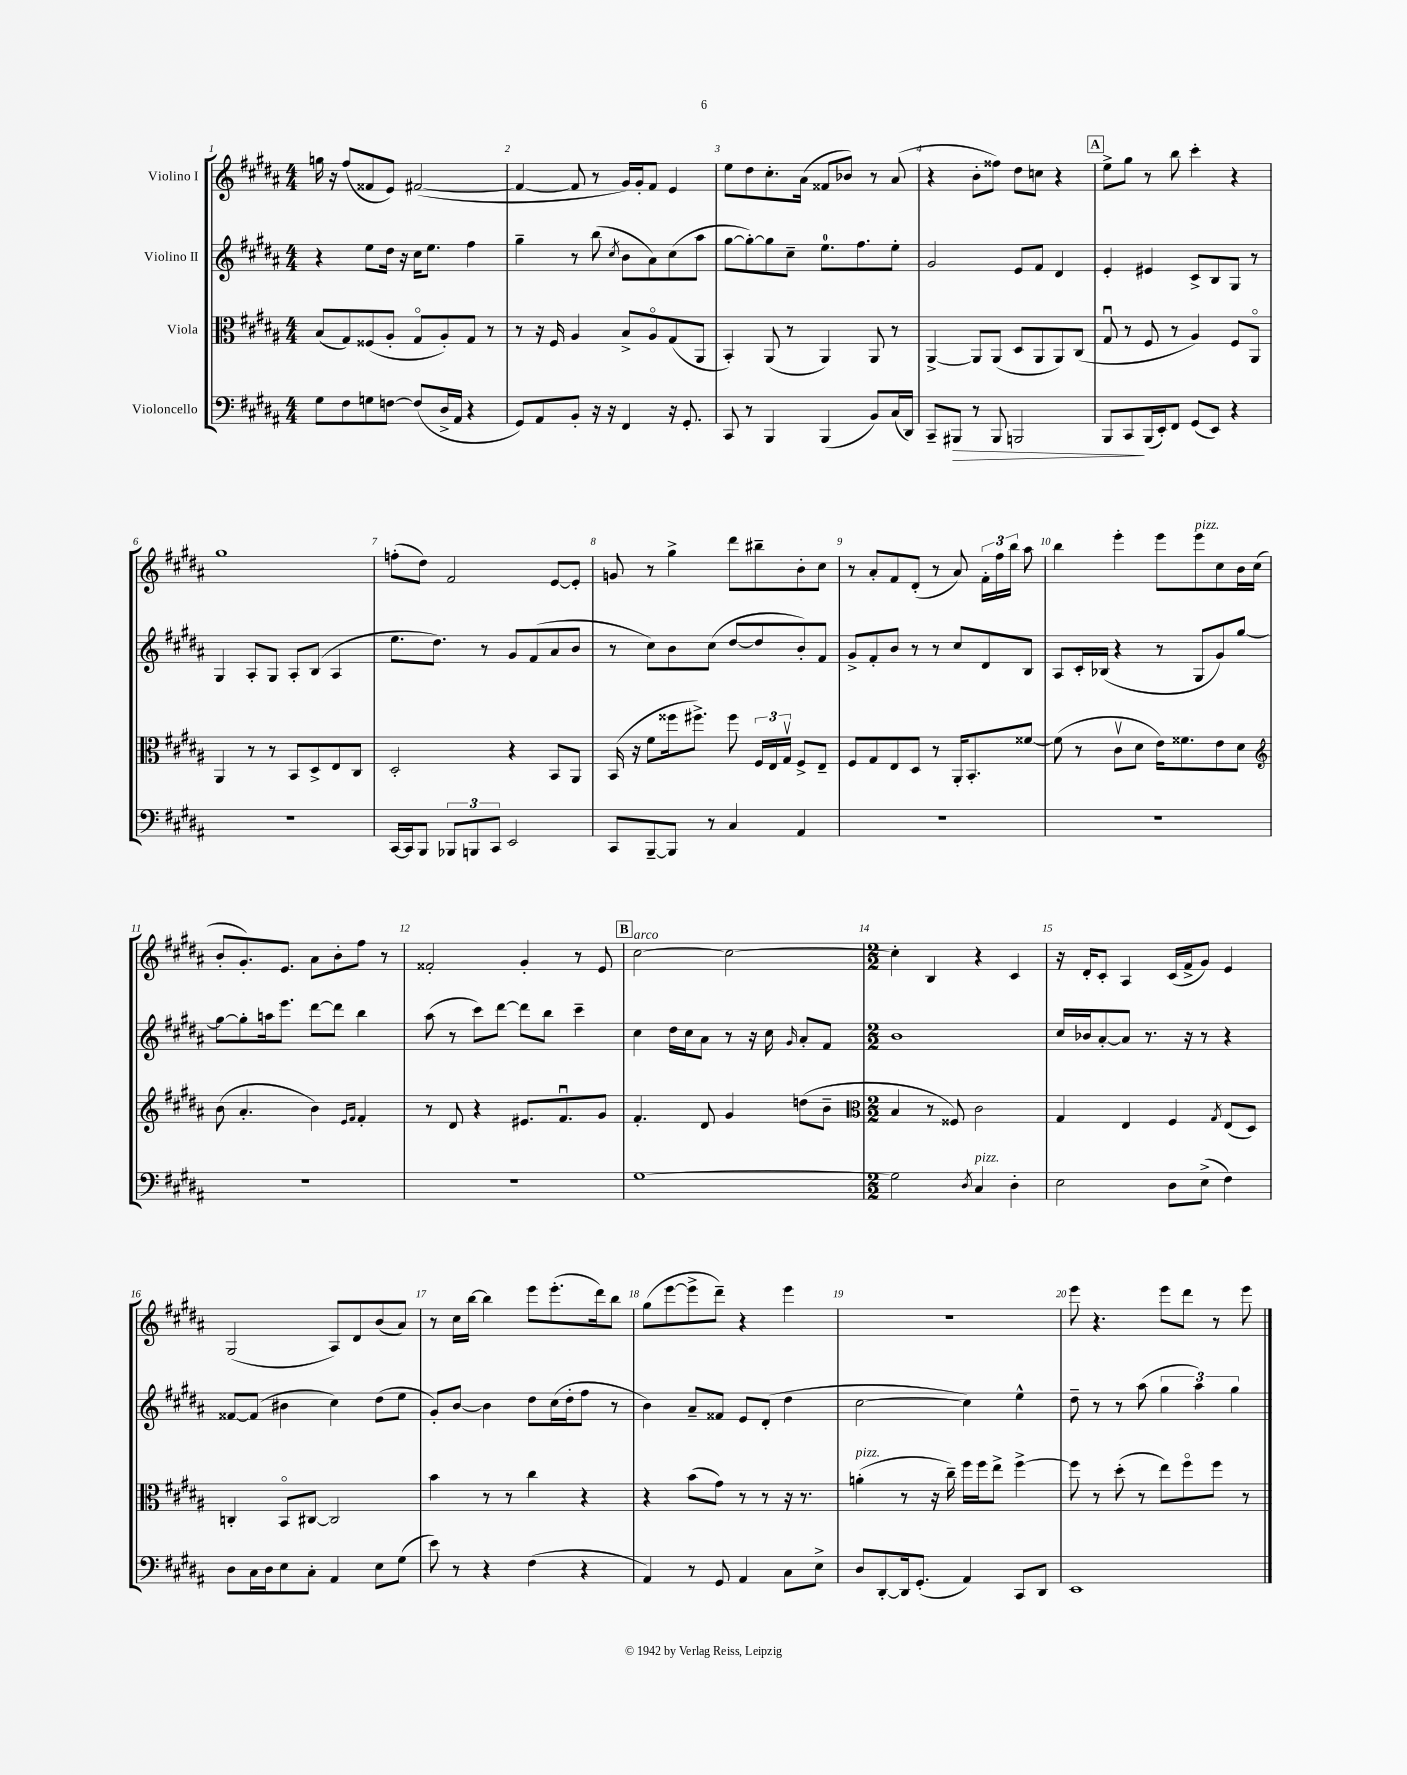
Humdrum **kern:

**kern	**kern	**kern	**kern
*staff4	*staff3	*staff2	*staff1
*clefF4	*clefC3	*clefG2	*clefG2
*k[f#c#g#d#a#]	*k[f#c#g#d#a#]	*k[f#c#g#d#a#]	*k[f#c#g#d#a#]
*M4/4	*M4/4	*M4/4	*M4/4
8G#	(8B	4r	16gg
.	.	.	16r
8F#	8G#)	.	(8ff#
8G	(8F##	8ee	8f##
[8F	8A#'	16dd#	8e)
.	.	16r	.
(8F]	8G#o	16cc#	([2f#
.	.	8.ee	.
16D#^	8A#')	.	.
16AA#	.	.	.
4r	8G#	4ff#	.
.	8r	.	.
=	=	=	=
8GG#)	8r	4gg#~	4f#_
8AA#	16r	.	.
.	16F#	.	.
8BB'	4A#	8r	8f#]
16r	.	(8bb	8r
16r	.	.	.
.	.	8qcc#	.
4FF#	8B^	8b	16g#)
.	.	.	16g#'
.	8A#o	8a#)	8f#
16r	(8G#	(8cc#	4e
8.GG#'	.	.	.
.	8AA#	8aa#	.
=	=	=	=
8CC#	4BB')	[8gg#	8ee
8r	.	8gg#'_)	8dd#
4BBB	(8AA#	8gg#]	8.cc#'
.	8r	8cc#~	.
.	.	.	(16a#
(4BBB	4AA#)	8.ee	8f##
.	.	.	8b-)
.	.	8.ff#	.
8BB)	8AA#	.	8r
(16C#	8r	8ee'	(8a#
16DD#)	.	.	.
=	=	=	=
8CC#~	[4AA#^	2g#	4r
8BBB#	.	.	.
8r	8AA#]	.	8b'
8BBB#	(8AA#	.	8ff##)
2BBB	8D#	8e	8dd#
.	8AA#	8f#	8cc
.	8AA#)	4d#	4r
.	(8C#	.	.
=	=	=	=
8BBB	8G#u	4e'	8ee^
8CC#	8r	.	8gg#
(16BBB	8F#	4e#	8r
16EE')	.	.	.
8FF#	8r	.	8bb
(8GG#	4A#)	8c#^	4ccc#'
8EE)	.	8B	.
4r	8F#	8G#	4r
.	8AA#o	8r	.
=	=	=	=
1r	4AA#	4G#	1gg#
.	8r	8A#'	.
.	8r	8G#	.
.	8BB	8A#'	.
.	8D#^	(8B	.
.	8E	4A#	.
.	8C#	.	.
=	=	=	=
[16CC#	2D#'	8.ee	(8ff'
16CC#]	.	.	.
8BBB	.	.	8dd#)
.	.	8.dd#)	.
12BBB-	.	.	2f#
12BBB	.	.	.
.	.	8r	.
12CC#	.	.	.
2EE	4r	8g#	.
.	.	(8f#	.
.	8BB	8a#	[8e
.	8AA#	8b	8e']
=	=	=	=
8CC#	(16BB	8r	8g
.	16r	.	.
[8BBB~	8f#	8cc#)	8r
8BBB]	16ff##	8b	4gg#^
.	8.ff#^)	.	.
8r	.	(8cc#	.
4C#	8ff#	[8dd#	8ddd#
.	24F#	8dd#]	8bb#~
.	24E	.	.
.	24G#v	.	.
4AA#	8F#^	8b')	8b'
.	8E~	8f#	8cc#
=	=	=	=
1r	8F#	8g#^	8r
.	8G#	8f#'	8a#'
.	8E	8b	8f#
.	8D#	8r	(8d#'
.	8r	8r	8r
.	16AA#'	8cc#	8a#)
.	8.BB'	.	.
.	.	8d#	24f#'
.	.	.	24ff#
.	.	.	24bb
.	[8f##	8B	8aa#
=	=	=	=
1r	(8f##]	8A#	4bb
.	8r	16c#'	.
.	.	(16B-	.
.	8c#v	4r	4eee'
.	8d#	.	.
.	16e)	8r	8eee
.	8.f##	.	.
.	.	8G#	8eee
.	8e	8g#)	8cc#
.	8d#	[8gg#	16b
.	.	.	(16cc#
=	=	=	=
*	*clefG2	*	*
1r	(8b	8gg#_	8b'
.	4.a#'	8gg#']	8.g#')
.	.	16aa	.
.	.	8.eee	8.e
.	4b)	[8ddd#	8a#
.	.	8ddd#]	8b'
.	16qqe	.	.
.	16qqf#	.	.
.	4f#'	4bb	8ff#
.	.	.	8r
=	=	=	=
1r	8r	(8aa#	2f##'
.	8d#	8r	.
.	4r	8ccc#)	.
.	.	[8ddd#	.
.	8.e#	8ddd#]	4g#'
.	.	8bb	.
.	8.f#u	.	.
.	.	4ccc#~	8r
.	8g#	.	8e
=	=	=	=
[1G#	4.f#'	4cc#	[2cc#
.	.	16dd#	.
.	.	16cc#	.
.	8d#	8a#	.
.	4g#	8r	2cc#_
.	.	16r	.
.	.	16cc#	.
.	.	16qqg#	.
.	(8dd	8a#'	.
.	8b~	8f#	.
=	=	=	=
*	*clefC3	*	*
*M2/2	*M2/2	*M2/2	*M2/2
2G#]	4B	1b	4cc#']
.	8r	.	4B
.	8F##)	.	.
8qD#	.	.	.
4C#	2c#	.	4r
4D#'	.	.	4c#
=	=	=	=
2E	4G#	16cc#	16r
.	.	16b-	16d#'
.	.	[8a#'	8c#'
.	4E	8a#]	4A#
.	.	8.r	.
8D#	4F#	.	(16c#
.	.	16r	16f#^
(8E^	.	8r	8g#)
.	8qG#	.	.
4F#)	(8E	4r	4e
.	8D#)	.	.
=	=	=	=
8D#	4C'	[8f##	(2G#
16C#	.	(8f##]	.
16D#	.	.	.
8E	8BBo	4b#	.
8C#'	[8C#	.	.
4AA#	2C#]	4cc#)	8A#)
.	.	.	8d#
8E	.	(8dd#	(8b
(8G#	.	8ee	8a#)
=	=	=	=
8e)	4b	8g#')	8r
8r	.	[8b	16cc#
.	.	.	[16bb
4r	8r	4b]	4bb]
.	8r	.	.
(4F#	4cc#	8dd#	8eee
.	.	(16cc#	(8.eee'
.	.	16dd#'	.
4r	4r	8ff#	.
.	.	.	16ddd#)
.	.	8r	8bb
=	=	=	=
4AA#)	4r	4b)	(8gg#
.	.	.	[8eee
8r	(8b	8a#~	8eee^]
8GG#	8g#)	8f##	8ddd#~)
4AA#	8r	8e	4r
.	8r	(8d#'	.
8C#	16r	4dd#	4eee
.	8.r	.	.
8E^	.	.	.
=	=	=	=
8D#	(4a'	[2cc#	1r
[8DD#'	.	.	.
16DD#]	8r	.	.
(8.GG#'	.	.	.
.	16r	.	.
.	16cc#~)	.	.
4AA#)	16ff#	4cc#])	.
.	16ff#	.	.
.	8ee^	.	.
8CC#	[4ff#^	4ee^^	.
8DD#	.	.	.
=	=	=	=
1EE	8ff#]	8dd#~	8eee
.	8r	8r	4.r
.	(8dd#'	8r	.
.	8r	(8aa#	.
.	8ee)	6gg#	8eee
.	8ff#o	.	8ddd#
.	.	6aa#)	.
.	8ff#	.	8r
.	.	6gg#	.
.	8r	.	8eee
==	==	==	==
*-	*-	*-	*-
